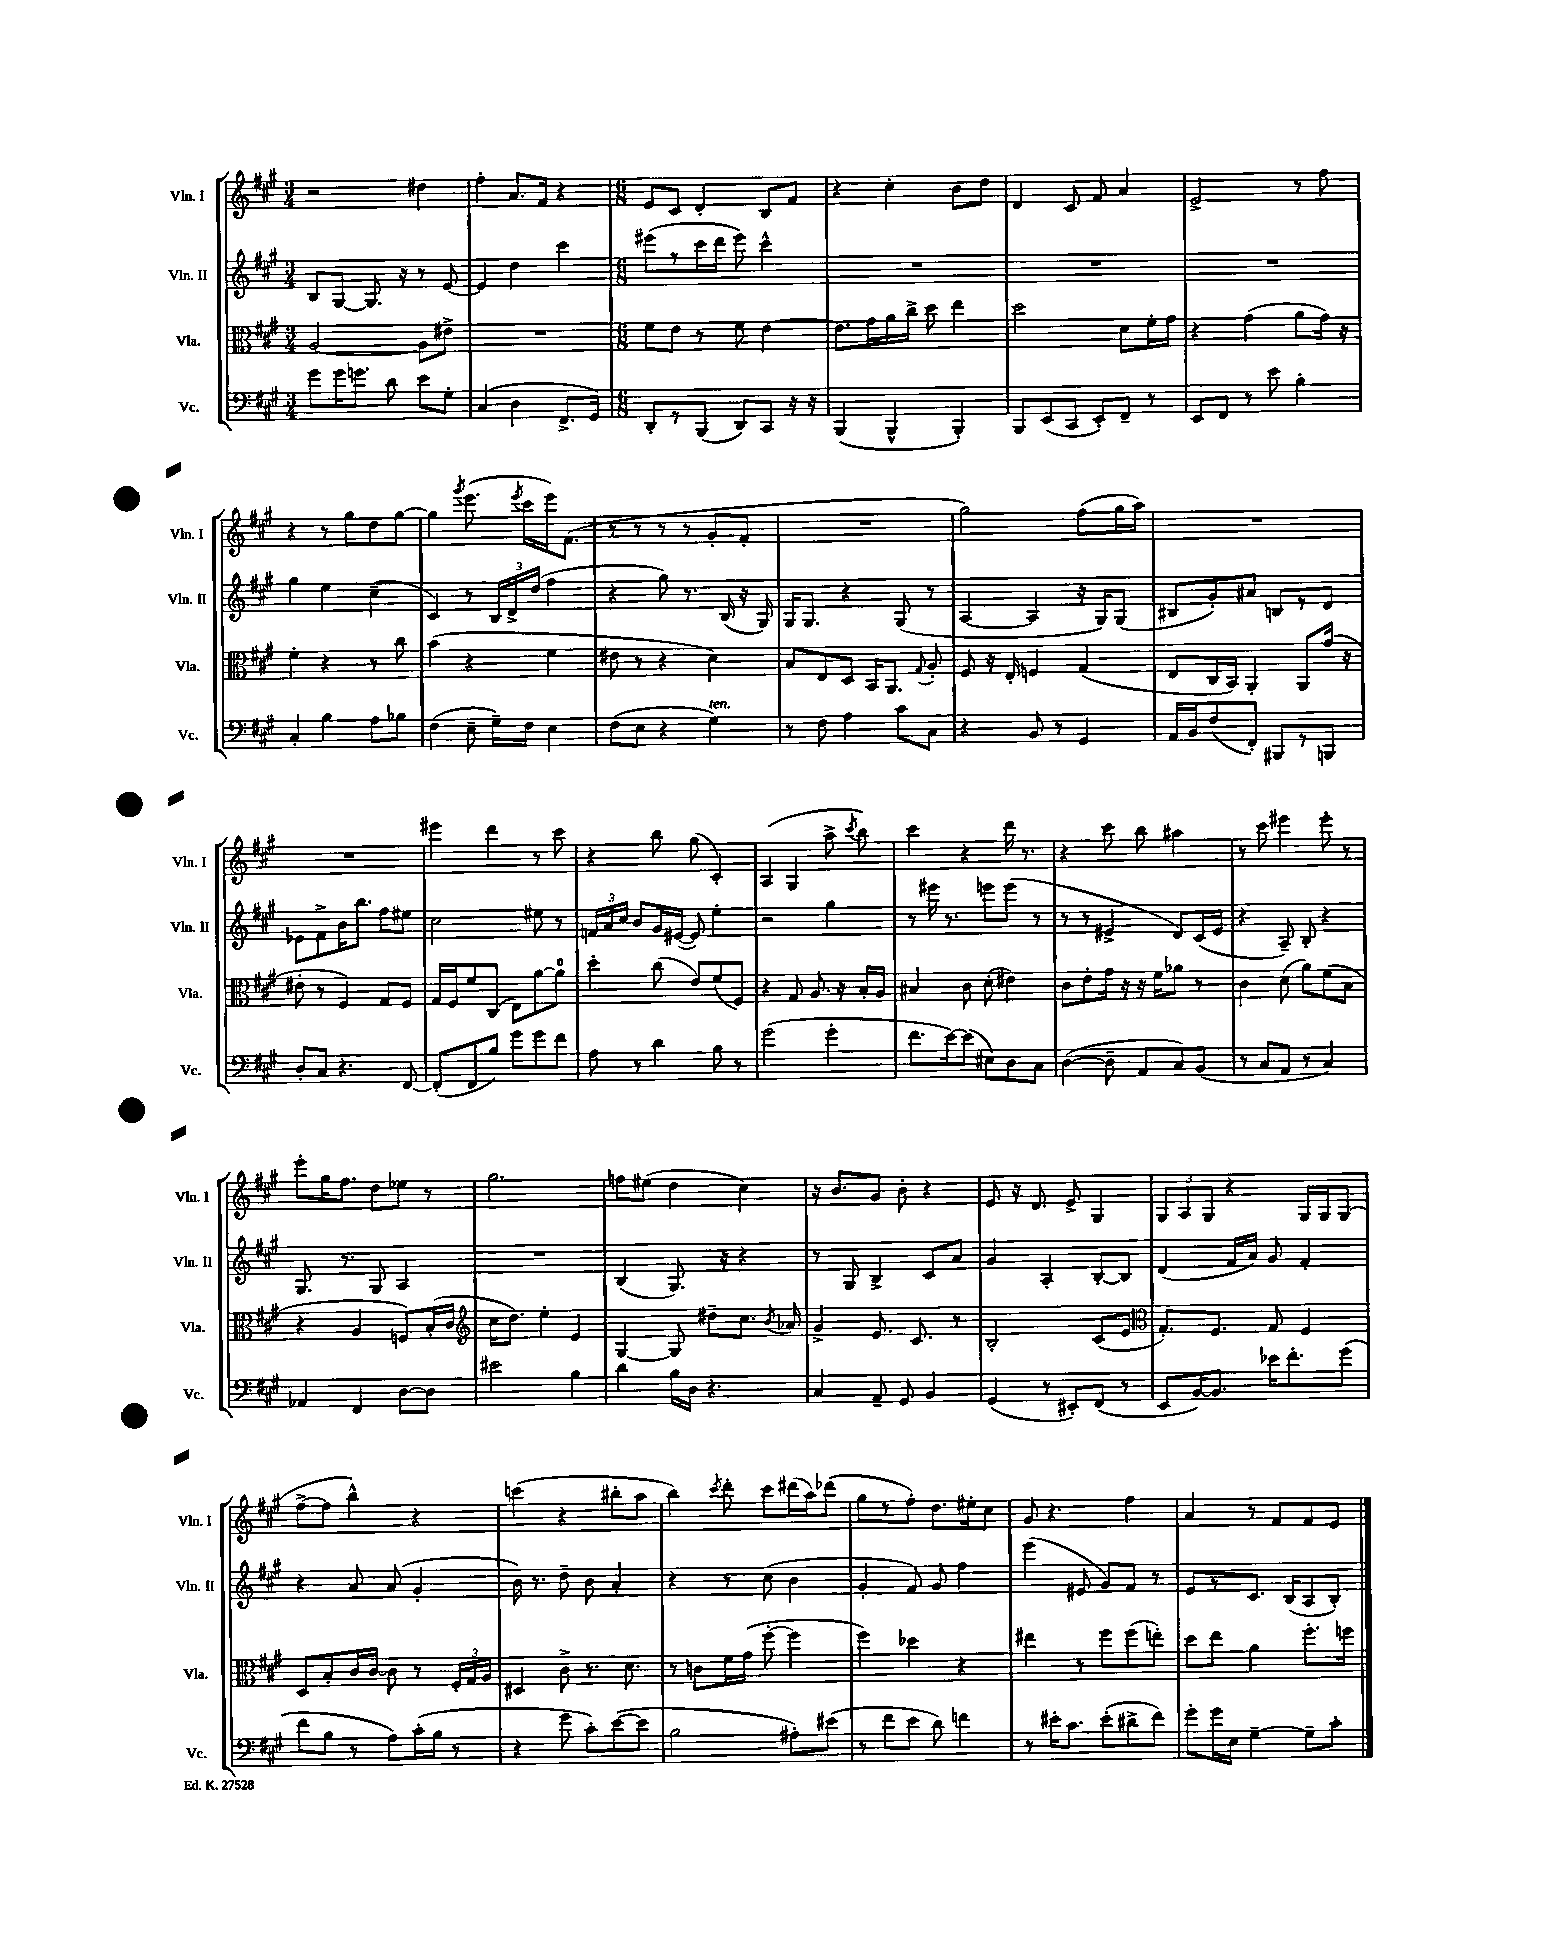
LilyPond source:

<<
\new StaffGroup <<
\new Staff = "s0" \with { instrumentName = "Vln. I" shortInstrumentName = "Vln. I" } {
    \clef treble \key a \major \numericTimeSignature \time 3/4
    \autoBeamOff r2 dis''4 |
    fis''4-. a'8.[ fis'16] r4 |
    \numericTimeSignature \time 6/8 e'8[ cis'8] d'4-. b8[ fis'8] |
    r4 cis''4-. b'8[ d''8] |
    d'4 cis'8 fis'8 a'4 |
    e'2-> r8 fis''8 |
    r4 r8 gis''8[ d''8 gis''8]~ |
    gis''4 \acciaccatura { gis'''8 } e'''8.( \acciaccatura { e'''8 } cis'''16[ e'''16) fis'8.]( |
    r8 r8 r8 r8 gis'8[-. fis'8]-. |
    R2. |
    gis''2) fis''8[( gis''16 a''16]) |
    R2. |
    R2. |
    eis'''4 d'''4 r8 cis'''8 |
    r4 b''8 gis''8( cis'4-.) |
    a4( gis4 a''8-> \acciaccatura { cis'''8 } b''8) |
    cis'''4 r4 d'''16 r8. |
    r4 cis'''8 b''8 ais''4 |
    r8 cis'''8 eis'''4 eis'''8-. r8 |
    e'''8[-. gis''16 fis''8.] d''8[ ees''8] r8 |
    gis''2. |
    f''8[ eis''8]( d''4 cis''4) |
    r16 b'8.[ gis'8] b'8-. r4 |
    e'8 r16 d'8. e'8-> gis4 |
    \tuplet 3/2 { gis8[ a8 gis8] } r4 gis16[ gis16 gis8]( |
    fis''8[~-> fis''8] b''4-^) r4 |
    c'''4( r4 bis''8[-. a''8] |
    b''4) \acciaccatura { cis'''8 } d'''8-. cis'''8[ dis'''16( a''16) des'''8]( |
    gis''8[ r8 fis''8]-.) d''8.[ eis''16-. cis''8] |
    gis'8 r4. fis''4 |
    a'4 r8 fis'8[ fis'8 e'8] \bar "|." |
}
\new Staff = "s1" \with { instrumentName = "Vln. II" shortInstrumentName = "Vln. II" } {
    \clef treble \key a \major \numericTimeSignature \time 3/4
    \autoBeamOff b8[ gis8]~ gis8. r16 r8 e'8~ |
    e'4 d''4 cis'''4 |
    \numericTimeSignature \time 6/8 eis'''8[( r8 cis'''16 d'''16] eis'''8) cis'''4-^ |
    R2. |
    R2. |
    R2. |
    gis''4 e''4 cis''4--( |
    cis'4) r8 \tuplet 3/2 { b16[ d'16-> d''16]( } fis''4 |
    r4 gis''8) r8. b16( r16 gis16) |
    gis16[ gis8.] r4 gis8( r8 |
    a4~ a4 r16 gis16[) gis8]( |
    bis8[ gis'8-.) ais'8] b8[ r8 d'8] |
    ees'8[ fis'8-> b'16 b''8.] fis''8[ eis''8] |
    cis''2 eis''8 r8 |
    \tuplet 3/2 { f'16[ a'16 cis''16] } b'8[ gis'16 eis'16]~( eis'8) e''4-. |
    r2 gis''4 |
    r8 eis'''16 r8. e'''8[ e'''8]( r8 |
    r8 r8 eis'4-> d'8[) cis'16( eis'16] |
    r4 a8--) b8-. r4 |
    gis8. r8. gis8 a4 |
    R2. |
    b4( gis8.) r16 r4 |
    r8 gis8 b4-> cis'8[ a'8] |
    gis'4 a4-. b8[~-. b8] |
    d'4( fis'16[ a'16]) gis'8 fis'4-. |
    r4 a'8 a'8( gis'4-. |
    b'16) r8. d''8-- b'8 a'4-. |
    r4 r8 cis''8( b'4 |
    gis'4-. fis'8) gis'8 fis''4 |
    e'''4( eis'8 gis'8[) fis'8] r8 |
    e'8[ r8 cis'8.] b16[( a8 b8]-.) \bar "|." |
}
\new Staff = "s2" \with { instrumentName = "Vla." shortInstrumentName = "Vla." } {
    \clef alto \key a \major \numericTimeSignature \time 3/4
    \autoBeamOff a2~ a8[ eis'8]-> |
    R2. |
    \numericTimeSignature \time 6/8 fis'8[ e'8] r8 fis'8 e'4~ |
    e'8.[ gis'16 a'16 cis''16]-> d''8 e''4 |
    d''2 d'8[ fis'16-. gis'16] |
    r4 gis'4( a'8[ gis'16]) r16 |
    fis'4-. r4 r8 cis''8 |
    b'4( r4 fis'4 |
    eis'8 r8 r4 d'4) |
    b8[ e8 d8] b,16[ a,8.] \appoggiatura { gis8 } a8-. |
    fis8 r16 e16-. f4 gis4( |
    e8[ cis16 b,16]) a,4-. a,8[ gis'16]( r16 |
    eis'8-. r8 fis4) gis8[ fis8] |
    gis16[ fis16 fis'8 cis8]( e8[) a'8~ a'8]-0 |
    d''4-. cis''8( e'8[) fis'8( fis8]) |
    r4 gis8 a8. r16 b16[-. a16] |
    bis4 cis'8 d'8-.( eis'4) |
    cis'8[ e'8-. gis'16] r16 r16 fis'16[ aes'8] r8 |
    cis'4 d'8( a'8[) fis'8( b8] |
    r4 a4 f8[) b16-.( cis'16] |
    \clef treble cis''16[ d''8.]) e''4-. e'4 |
    gis4~ gis8 dis''8[-- cis''8.] \acciaccatura { b'8 } aes'16 |
    gis'4-> e'8. cis'8. r8 |
    b2-. cis'8[( e'8] |
    \clef alto gis8.[-.) fis8.] gis8 fis4 |
    d8[ b8-. cis'16 cis'16]~ cis'8 r8 \tuplet 3/2 { fis16[-. gis16 a16] } |
    dis4 cis'8-> r8. d'8. |
    r8 c'8[ fis'16 gis'16]( fis''8~-. fis''4 |
    fis''4) des''4 r4 |
    eis''4 r8 fis''8[ fis''8( e''8]-.) |
    d''8[ e''8] a'4 fis''8.[-. f''16] \bar "|." |
}
\new Staff = "s3" \with { instrumentName = "Vc." shortInstrumentName = "Vc." } {
    \clef bass \key a \major \numericTimeSignature \time 3/4
    \autoBeamOff gis'8[ gis'16 g'8.] d'8 e'8[ gis8]-. |
    cis4( d4 fis,8.[-> gis,16]) |
    \numericTimeSignature \time 6/8 d,8[-. r8 b,,8]( d,8[) cis,8] r16 r16 |
    b,,4( b,,4-^ b,,4-.) |
    b,,8[ e,8( cis,8] e,8[-.) fis,8]-- r8 |
    e,8[ fis,8] r8 e'8 b4-. |
    cis4-. b4 a8[ bes8] |
    fis4( e8-- gis16[--) fis16] e4 |
    fis8[( e8] r4 gis4^\markup { \italic "ten." }) |
    r8 fis8 a4 cis'8[ cis8] |
    r4 b,8 r8 gis,4 |
    a,16[ b,16 fis8( fis,8]-.) bis,,8[ r8 b,,8] |
    d8[-. cis8] r4. fis,8~ |
    fis,8[-.( fis,8 b8]) gis'8[ gis'8 fis'8] |
    a8 r8 d'4 b8 r8 |
    gis'2( gis'4-. |
    fis'8.[ e'16~) e'8]( eis8[) d8 cis8] |
    d4~( d8-- a,8[ cis8) b,8]( |
    r8 cis8[ a,8] r8 cis4) |
    aes,4 fis,4 d8[~ d8] |
    eis'2 b4 |
    d'4 b16[ d16] r4. |
    cis4 a,8-- gis,8 b,4 |
    gis,4( r8 eis,8[-.) fis,8]( r8 |
    e,8[ b,16~) b,8.] ees'16[ fis'8.-. gis'8]( |
    fis'8[ b8] r8 a8[) cis'16-.( b16] r8 |
    r4 gis'8 cis'8[-.) e'8~( e'8] |
    b2 ais8[-.) eis'8]( |
    r8 fis'8[ e'8] d'8) f'4 |
    r8 eis'16[-. cis'8.] eis'8[-.( dis'8-> fis'8]) |
    gis'8[-. gis'16 e16] gis4~-- gis8[-- cis'8]-. \bar "|." |
}
>>
>>
\layout { \context { \Score \remove "Bar_number_engraver" } }
